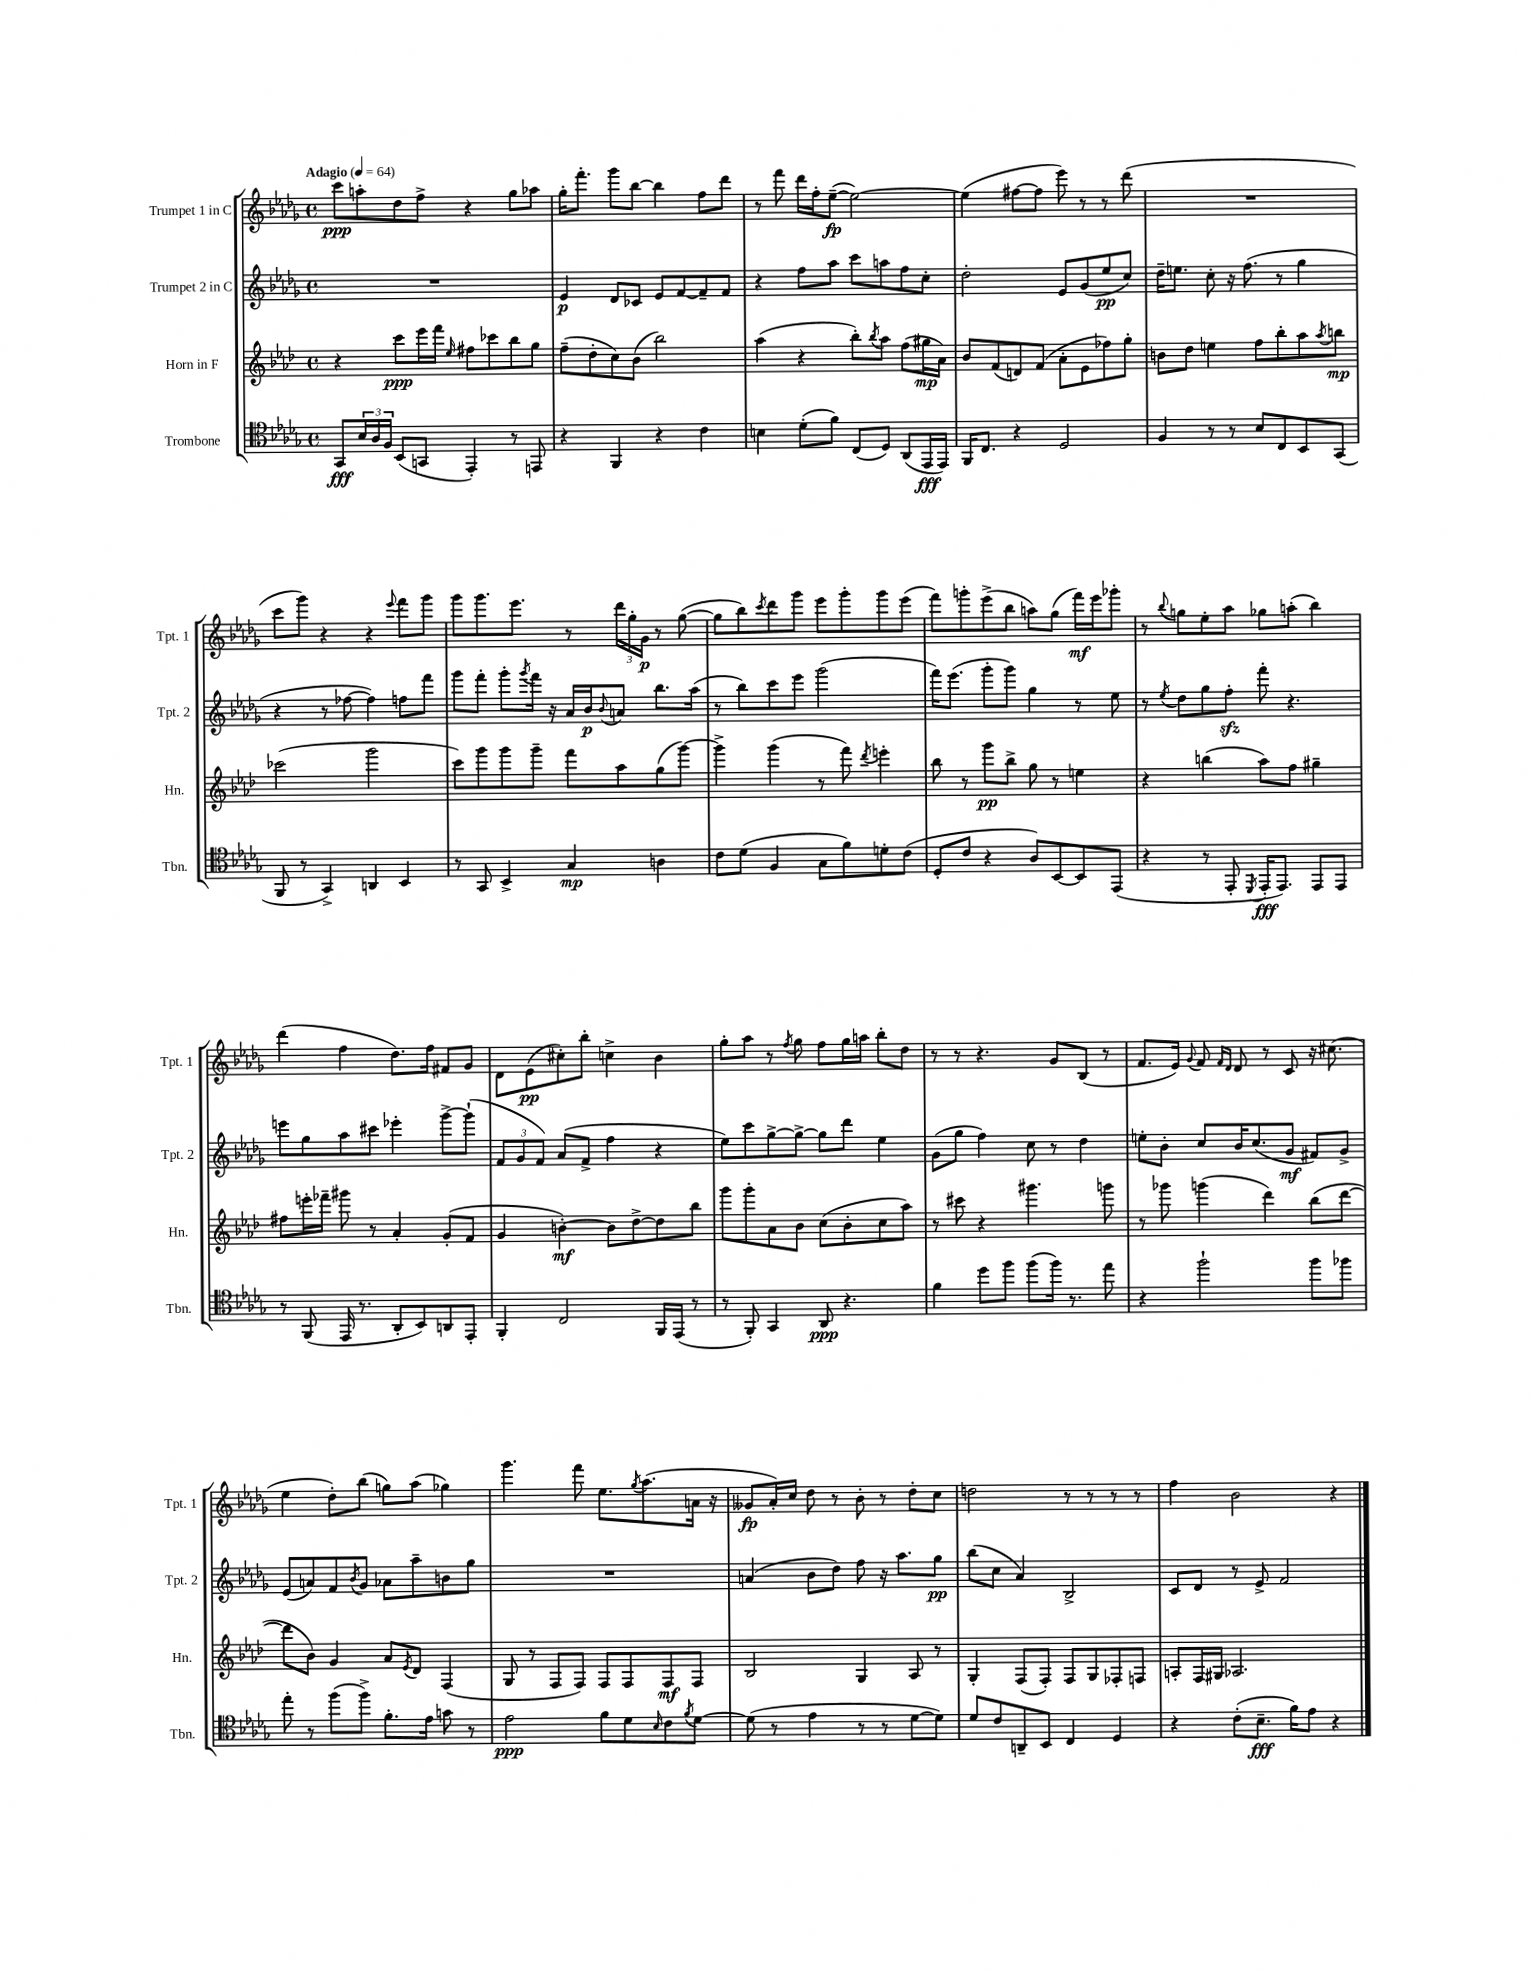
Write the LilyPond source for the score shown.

<<
\new StaffGroup <<
\new Staff = "s0" \with { instrumentName = "Trumpet 1 in C" shortInstrumentName = "Tpt. 1" } {
    \clef treble \key des \major \defaultTimeSignature \time 4/4 \tempo "Adagio" 4 = 64
    c'''8\ppp a''8-. des''8 f''8-> r4 ges''8 aes''8 |
    ges''16-. f'''8.-. ges'''8 bes''8~ bes''4 f''8 des'''8 |
    r8 f'''8 des'''16 f''16-. ees''8~--\fp( ees''2~) |
    ees''4( fis''8~ fis''8 ees'''8) r8 r8 des'''8( |
    R1 |
    c'''8 ges'''8) r4 r4 \appoggiatura { ees'''8 } f'''8 ges'''8 |
    ges'''8 ges'''8. ees'''8. r8 \tuplet 3/2 { des'''16 ges''16-. ges'16\p } r8 ges''8~( |
    ges''8 bes''8) \acciaccatura { c'''8 } des'''8 ges'''8 ees'''8 ges'''8-. ges'''8 ees'''8( |
    f'''8) g'''8-. ees'''8->( bes''8 a''8) ges''8( f'''16\mf) ees'''16 ges'''8-. |
    r8 \appoggiatura { bes''8 } g''8 ees''8-. aes''8 ges''8 a''8-.( bes''4) |
    des'''4( f''4 des''8.) f''16 fis'8 ges'8 |
    des'8 ees'8\pp( cis''8-.) bes''8-. c''4-> bes'4 |
    ges''8-. aes''8 r8 \acciaccatura { f''8 } ges''8 f''8 ges''16 a''16 bes''8-. des''8 |
    r8 r8 r4. ges'8 bes8( r8 |
    f'8. ees'16) \appoggiatura { ges'8 } f'8 \grace { f'16 des'16 } des'8 r8 c'8 r16 cis''8.( |
    ees''4 des''8-.) bes''8( g''8) aes''8( ges''4) |
    ges'''4. f'''8 ees''8. \acciaccatura { ges''8 } aes''8.( a'16 r16 |
    geses'8\fp aes'16-.) c''16 des''8 r8 bes'8-. r8 des''8-. c''8 |
    d''2 r8 r8 r8 r8 |
    f''4 bes'2 r4 \bar "|." |
}
\new Staff = "s1" \with { instrumentName = "Trumpet 2 in C" shortInstrumentName = "Tpt. 2" } {
    \clef treble \key des \major \defaultTimeSignature \time 4/4
    R1 |
    ees'4\p des'8 ces'8 ees'8 f'8~ f'8-- f'8 |
    r4 f''8 aes''8 c'''8 a''8 f''8 c''8-. |
    des''2-. ees'8 ges'8( ees''8\pp c''8) |
    des''16-- e''8. c''8-. r16 f''8.( r8 ges''4 |
    r4 r8 fes''8~ fes''4) f''8 f'''8 |
    ges'''8 f'''8-. ges'''8-. \acciaccatura { ges'''8 } f'''16 r16 aes'16 bes'16\p \appoggiatura { bes'8 } a'8 bes''8. aes''16( |
    r8 bes''8) c'''8 ees'''8 ges'''2( |
    f'''16) ees'''8.( ges'''8-. ges'''8) ges''4 r8 ees''8 |
    r8 \acciaccatura { ees''8 } des''8 ges''8 f''8-.\sfz f'''8-. r4. |
    e'''8 ges''8 aes''8 cis'''8 ees'''4-. ges'''8~-> ges'''8-!( |
    \tuplet 3/2 { f'8 ges'8 f'8) } aes'8( f'8-> f''4 r4 |
    ees''8) c'''8 ges''8~-> ges''8~-> ges''8 des'''8 ees''4 |
    ges'8( ges''8 f''4) c''8 r8 des''4 |
    e''8-. bes'8-. c''8 bes'16 c''8.( ges'8\mf fis'8) ges'8-> |
    ees'8( a'8) f'8 \acciaccatura { bes'8 } ges'8 aes'8 aes''8-- b'8 ges''8 |
    R1 |
    a'4( bes'8 des''8) f''8 r16 aes''8. ges''8\pp |
    bes''8( c''8 aes'4) bes2-> |
    c'8 des'8 r8 ees'8-> f'2 \bar "|." |
}
\new Staff = "s2" \with { instrumentName = "Horn in F" shortInstrumentName = "Hn." } {
    \clef treble \key aes \major \defaultTimeSignature \time 4/4
    r4 c'''8\ppp ees'''16 f'''16 \grace { ees''16 } fis''8 ces'''8 bes''8 g''8 |
    f''8--( des''8-. c''8) bes'8( bes''2) |
    aes''4( r4 bes''8-.) \acciaccatura { bes''8 } aes''8 f''8( gis''16\mp aes'16) |
    bes'8 f'8( d'8) f'8( aes'8-. ees'8 fes''8) g''8-. |
    b'8 des''8 e''4 f''8 bes''8-. aes''8 \acciaccatura { aes''8 } b''8\mp |
    ces'''2( g'''2 |
    c'''8) g'''8 g'''8 g'''8-- f'''8 aes''8 g''8( g'''8~) |
    g'''4-> g'''4( r8 f'''8) \acciaccatura { des'''8 } e'''4-. |
    bes''8 r8 g'''8\pp bes''8-> g''8 r8 e''4 |
    r4 b''4( aes''8) f''8 gis''4-- |
    fis''8 e'''16-. fes'''16-- gis'''8 r8 aes'4-. g'8-.( f'8 |
    g'4 b'4~-.\mf) b'8 des''8~-> des''8 bes''8 |
    g'''8 g'''8-. aes'8 bes'8 c''8( bes'8-. c''8 aes''8) |
    r8 cis'''8 r4 gis'''4. g'''8 |
    r8 ges'''8 g'''4( des'''4) bes''8( des'''8~ |
    des'''8 bes'8) g'4 aes'8 \acciaccatura { ees'8 } des'8 f4( |
    g8 r8 f8 f8) f8 f8 f8\mf f8 |
    bes2 g4 aes8 r8 |
    g4-. f8( f8-.) f8 g8 fes8-. f8 |
    a8-. f16 gis16 aes2. \bar "|." |
}
\new Staff = "s3" \with { instrumentName = "Trombone" shortInstrumentName = "Tbn." } {
    \clef tenor \key des \major \defaultTimeSignature \time 4/4
    ges,8\fff \tuplet 3/2 { bes16 aes16 f16 } bes,8( g,8 ees,4-.) r8 e,8 |
    r4 f,4 r4 c'4 |
    b4 des'8-.( f'8) c8( des8) aes,8( ees,16\fff ees,16) |
    f,16 c8. r4 des2 |
    f4 r8 r8 bes8 c8 bes,8 ges,8( |
    f,8 r8 ges,4->) a,4 bes,4 |
    r8 ges,8 bes,4-> ges4\mp a4 |
    c'8 des'8( f4 ges8 f'8) d'8-. c'8( |
    des8-. c'8 r4 aes8) bes,8~ bes,8 ees,8( |
    r4 r8 ees,8-. \acciaccatura { des,8 } ees,16-.\fff ees,8.) ees,8 ees,8 |
    r8 f,8( ees,16 r8. aes,8-. bes,8) a,8 ees,8-. |
    f,4-. c2 f,16 ees,16( r8 |
    r8 f,8-.) ges,4 aes,8\ppp r4. |
    f'4 des''8 f''8 f''8( f''16) r8. ees''8 |
    r4 f''2-! f''8 fes''8 |
    ees''8-. r8 f''8( f''8->) f'8.-. ees'16 g'8 r8 |
    ees'2\ppp f'8 des'8 \grace { bes16 } c'8 \acciaccatura { f'8 } des'8~ |
    des'8( r8 ees'4 r8 r8 des'8~ des'8) |
    des'8 c'8 a,8-- bes,8 c4 des4 |
    r4 c'8-.( bes8.--\fff f'16) ees'8 r4 \bar "|." |
}
>>
>>
\layout { \context { \Score \remove "Bar_number_engraver" } }
